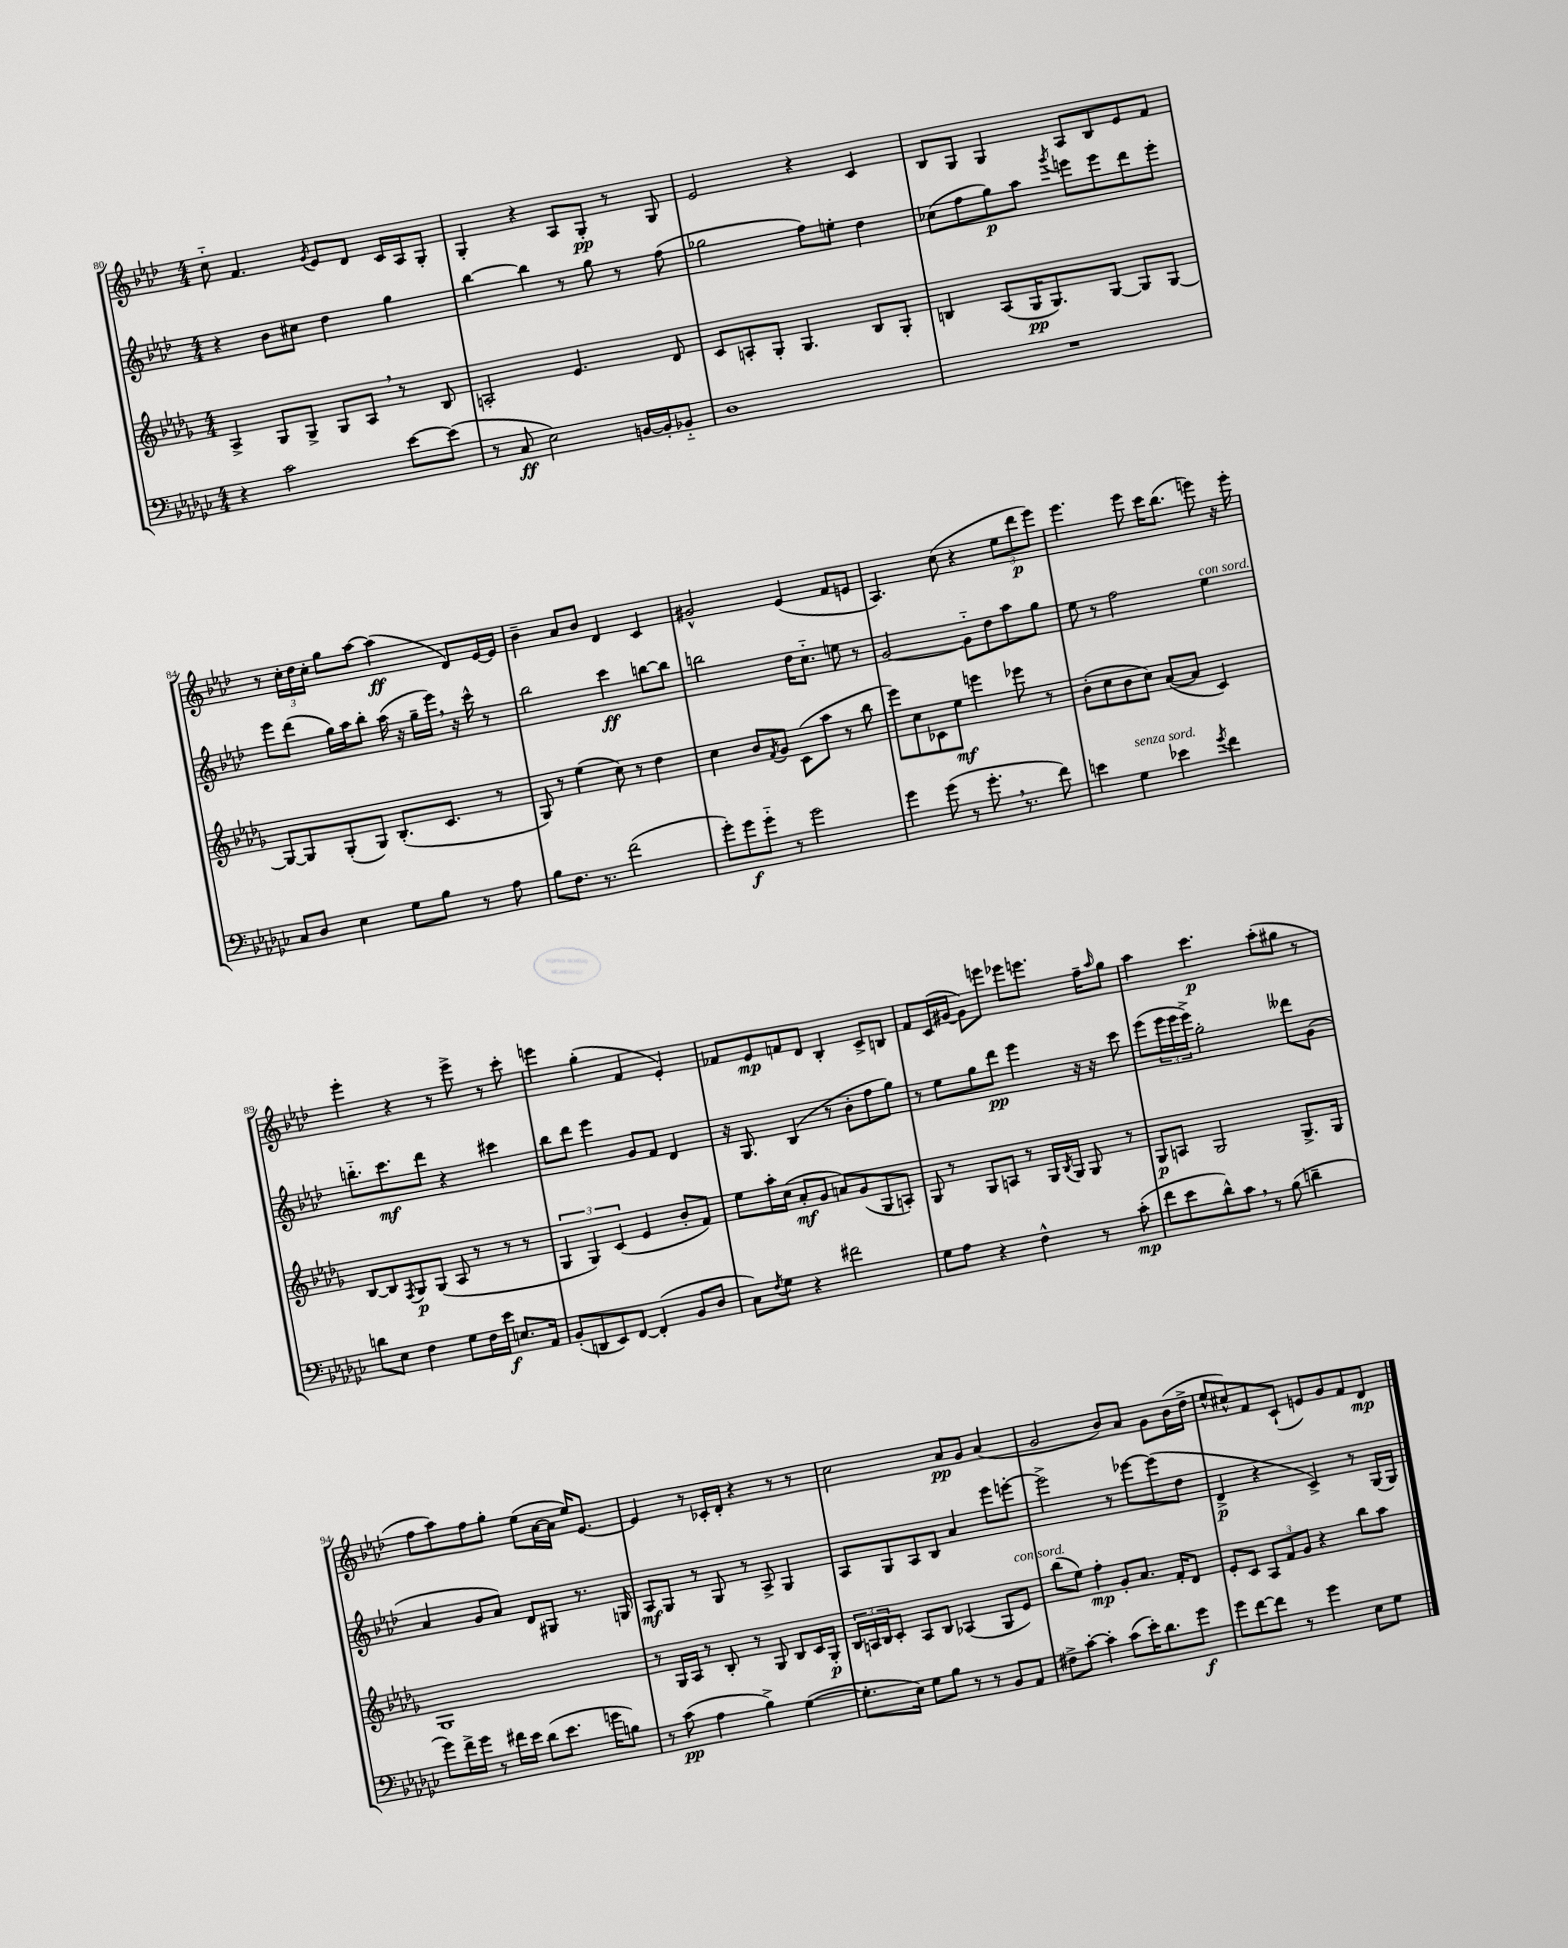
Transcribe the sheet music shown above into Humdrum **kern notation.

**kern	**kern	**kern	**kern
*staff4	*staff3	*staff2	*staff1
*clefF4	*clefG2	*clefG2	*clefG2
*k[b-e-a-d-g-c-]	*k[b-e-a-d-g-]	*k[b-e-a-d-]	*k[b-e-a-d-]
*M4/4	*M4/4	*M4/4	*M4/4
4r	4A-^	4r	8cc'~
.	.	.	4.f
2c-	8G-	8b-	.
.	8G-^	8cc#	.
.	.	.	8qg
.	8G-	4dd-	8e-
.	8A-	.	8d-
[8e-	8r	4gg	16c
.	.	.	16A-
(8e-]	8B-	.	8G'
=	=	=	=
8r	2A'	[4bb-	4G'
8C-	.	.	.
2E-)	.	4bb-]	4r
.	4.e-	8r	8A-
.	.	8gg	8G'
[16BB	.	8r	8r
16BB']	.	.	.
8BB-'~	8d-	(8ff	8G
=	=	=	=
1D-	8c	2gg-	2e-
.	8A'	.	.
.	8G-'	.	.
.	4.G-	.	.
.	.	8ff)	4r
.	.	8ee'	.
.	8B-	4dd-	4c
.	8G-'	.	.
=	=	=	=
1r	4B	(8cc-	8B-
.	.	8ff	8G
.	(8A-	8gg)	4G
.	16G-	8aa-	.
.	8.G-)	.	.
.	.	8qggg	.
.	.	8eee	8A-
.	[8G-	8eee	8B-
.	8G-]	8ddd-	8e-
.	[8G-	8eee'	8f
=	=	=	=
8C-	8G-_	8eee-	8r
8D-	8G-]	(8ddd-	24cc'
.	.	.	24dd-
.	.	.	24cc'
4E-	(8G-'	16gg)	8gg
.	.	16aa-	.
.	8G-)	8bb-'	[8aa-
8G-	(8.B-'	(16aa-	(4aa-]
.	.	16r	.
8B-	.	16gg~	.
.	8.c	16eee-)	.
8r	.	16r	8d-)
.	.	16ccc^^	.
8A-	8r	8r	[16e-
.	.	.	16e-]
=	=	=	=
8B-	8G-)	2bb-	4b-~
8.F	8r	.	.
.	(4ee-	.	8a-
8.r	.	.	.
.	.	.	8b-
(2f	8cc)	4ccc	4d-
.	8r	.	.
.	4dd-	[8bb	4c
.	.	8bb]	.
=	=	=	=
8g-')	4cc	2bb	2g#^^
8g-	.	.	.
8g-'~	8b-	.	.
.	8qf	.	.
8r	8g-	.	.
2g-	(8c	16dd-	(4e-
.	.	8.cc'~	.
.	8aa-	.	.
.	8r	8ee	8f
.	8bb-	8r	8e
=	=	=	=
4g-	8eee-)	[2g	4.A-)
.	8cc	.	.
(8g-	8c-	.	.
8r	8ee-	.	(8cc
8.g-'	4eee	8g'~]	4r
.	.	8dd-	.
8.r	.	.	.
.	8eee-	8aa-	12ee-
.	.	.	12ddd-
8f)	8r	8gg	.
.	.	.	12eee-)
=	=	=	=
4e	(8b-'	8ee-	4.eee-
.	8cc	8r	.
4G-	8b-	2ff	.
.	8cc)	.	8eee-
4e-	([8a-	.	16ccc
.	.	.	(8.bb-
.	8a-]	.	.
8qg-	.	.	.
4f	4c)	4ee-	8eee)
.	.	.	16r
.	.	.	16eee'
=	=	=	=
8d	[8B-	8.bb'~	4eee-'
8E-	8B-]	.	.
.	.	8.ccc	.
.	8qF	.	.
4F	8G-	.	4r
.	(8G-	8ddd-	.
8G-	8A-	4r	8r
16F	8r	.	8eee-^
16e-	.	.	.
8.E	8r	4ccc#	8r
.	8r	.	8ccc'
16AA-	.	.	.
=	=	=	=
(8BB-'	6G-	8bb-	4eee
8DD	.	8ddd-	.
.	6G-)	.	.
8EE-)	.	4eee-	(4gg'
.	(6c	.	.
[8FF	.	.	.
(4FF']	4e-	8g	4f
.	.	8f	.
8BB-	8b-'	4d-	4e-')
8D-	8f)	.	.
=	=	=	=
8C-)	8ee-	16r	8f-
.	.	8.G	.
8qF	.	.	.
8G-	16aa-'	.	8e-
.	(16cc	.	.
4r	8a-'	(4B-	8f
.	8g-	.	8d-
2f#	8a)	8r	4B-'
.	(8g-	8b-'	.
.	8G-	8ff	8c^
.	8A')	8gg)	8B
=	=	=	=
8G-	8G-	8r	8f
8A-	8r	8ee-	(16c
.	.	.	[16g#
4r	8G-	8gg	8g#])
.	8A	8ddd-	8eee
4F^^	8r	4eee-	8eee-
.	16G-	.	8.eee
.	8qB-	.	.
.	16G-	.	.
8r	8G-	16r	.
.	.	16r	16ff~
.	.	.	16qqaa-
(8c-'	8r	8ccc	8gg
=	=	=	=
8f	8G-	(8eee-	4aa-
8e-	8A	24eee-	.
.	.	24eee-	.
.	.	24eee-^)	.
8d-^^)	2G-	2gg'	4.ccc
8c-	.	.	.
8r	.	.	.
(8B-	.	.	(8aa-'
4d~	8.G-^	8ddd--	8gg#
.	.	(8g	8r
.	16G-	.	.
=	=	=	=
8g-)	1G-	4a-	8ff
16f^	.	.	8aa-)
16g-	.	.	.
8r	.	8g	8ff
16f#	.	8a-)	8gg'
16e-	.	.	.
(8d-	.	8d-	(8ee-
8.e-	.	8G#	[16a-
.	.	.	16a-]
.	.	8.r	16ee-)
16g	.	.	[8.e-
8B)	.	.	.
.	.	16G	.
=	=	=	=
8r	8r	8A-	4e-]
(8c-	16G-	8G	.
.	16A-	.	.
4A-	8r	8r	8r
.	8B-'	8G	16c-'
.	.	.	16d-'
4B-^)	8r	8r	4r
.	8G-	8A-^	.
([4G-	8B-	4G	8r
.	16c	.	8r
.	16G-'	.	.
=	=	=	=
8.G-']	24B-	8A-	2cc
.	24A	.	.
.	24B-	.	.
.	8c'	8G	.
16E-)	.	.	.
8G-	8A	8A-	.
8B-	8B-	8B-	.
8r	(4A-	4a-	8a-
8r	.	.	8g
8BB-	8G-	8eee-	(4a-
8AA-	8e-)	[8eee'	.
=	=	=	=
8F#^	(8bb-	2eee^]	2g
[8c-'	8ee-)	.	.
4c-']	4ff'	.	.
(8c-	8g-'	8r	8b-)
16e-')	8.a-	[8eee-	8a-
8.d-	.	.	.
.	.	(8eee-]	8g
.	16f'	.	.
8g-	8d-	8dd-	(16b-
.	.	.	16dd-^
=	=	=	=
8g-	8e-'	4d-^	8ee-^^
[8f	8c	.	8cc#^^)
8f]	12A-	4r	8f
.	12f	.	.
8r	.	.	(8c`
.	12g-	.	.
4g-	4r	4c^)	8e)
.	.	.	8g
8E-	8bb-	8r	8f
8G-	8aa-	(16G	8d-
.	.	16G)	.
==	==	==	==
*-	*-	*-	*-
